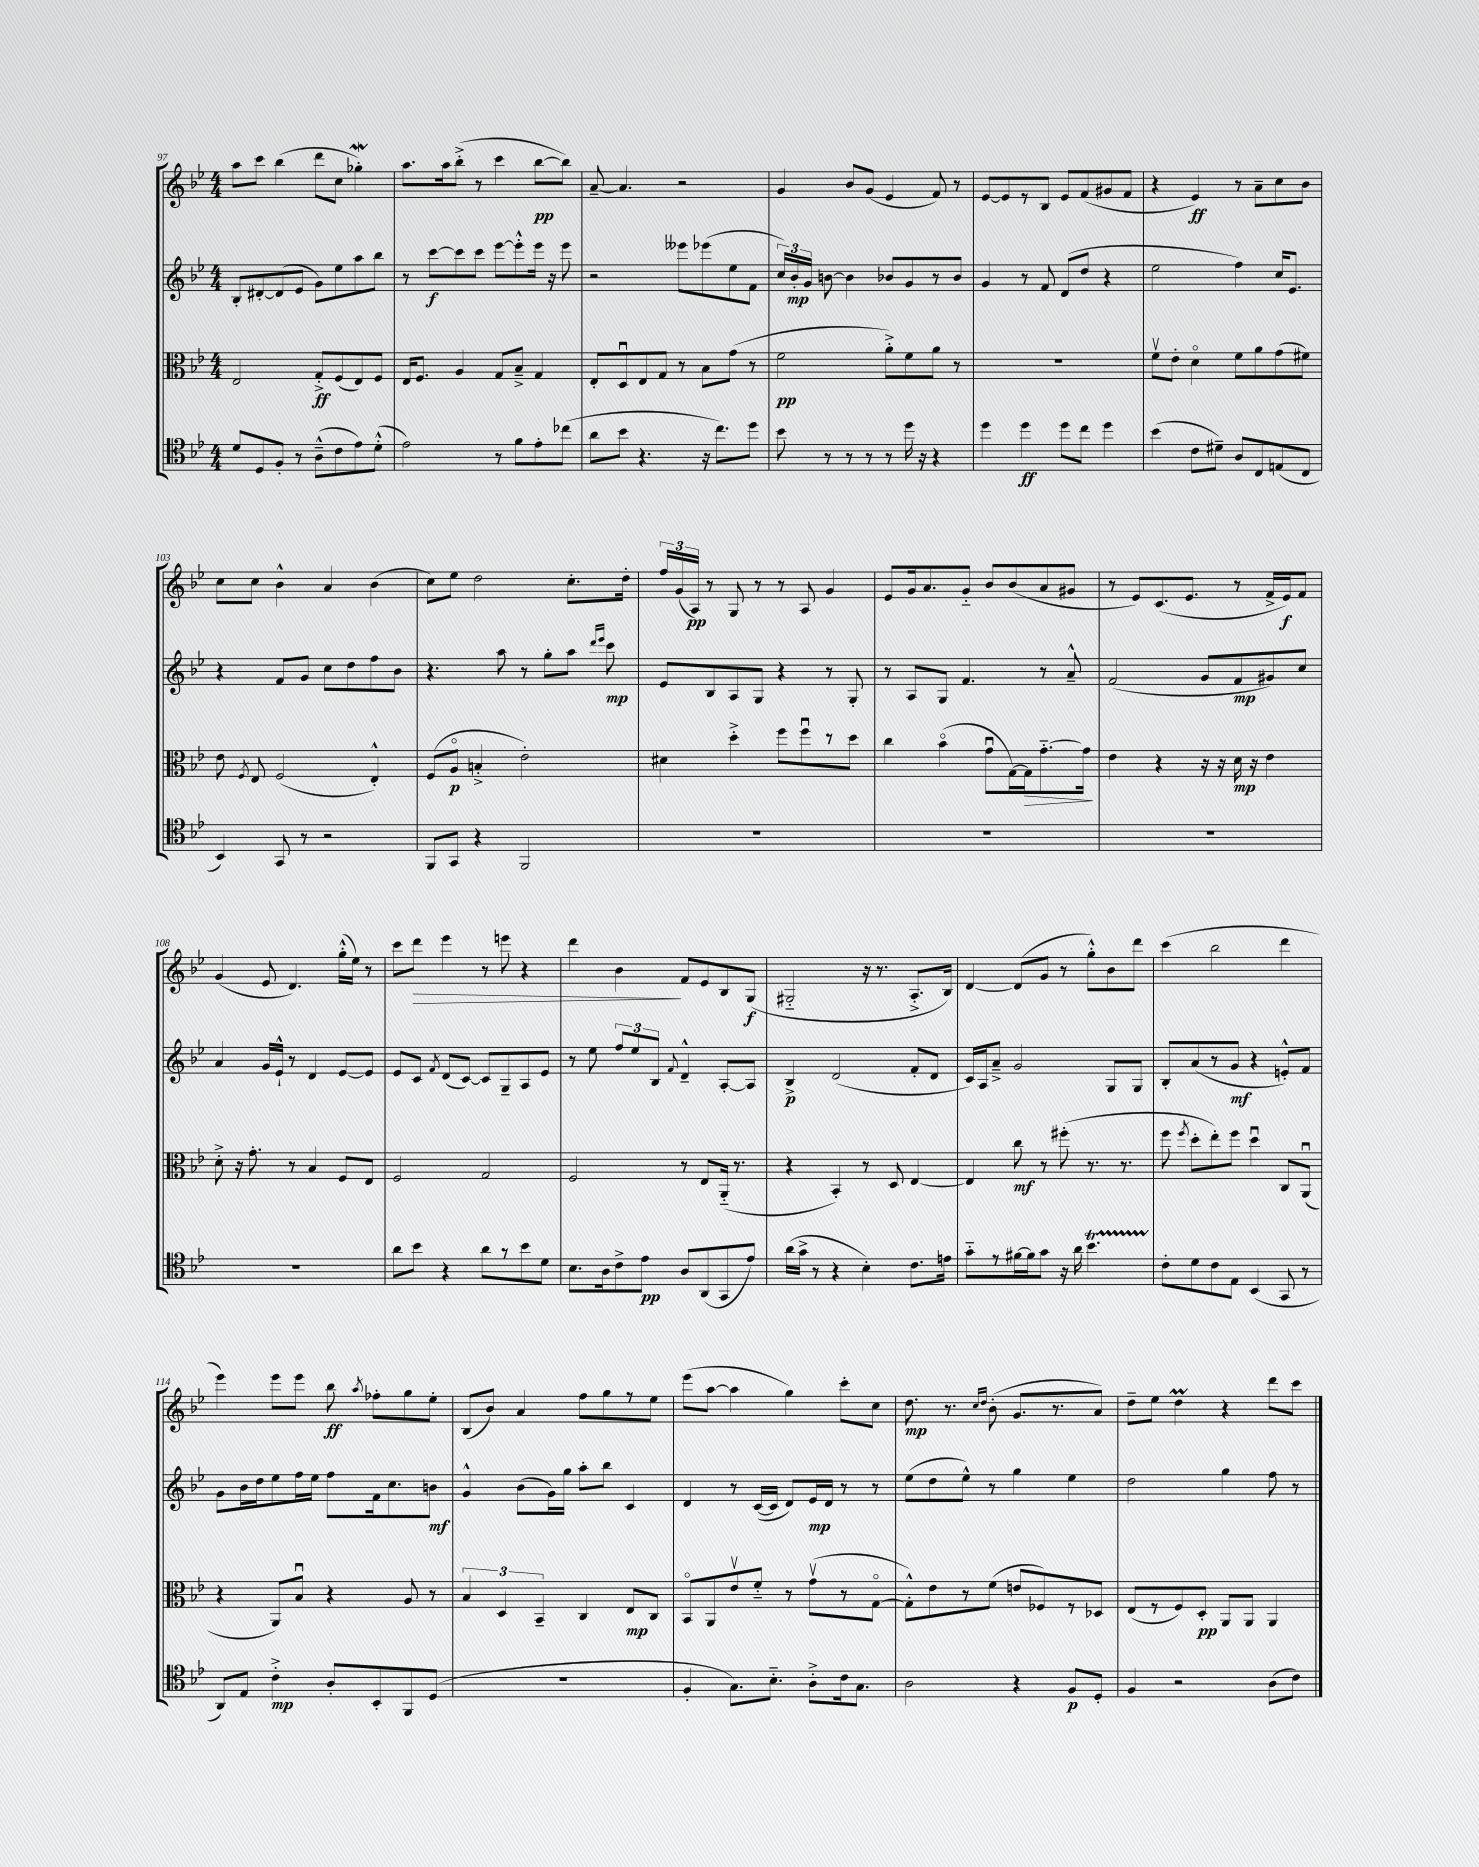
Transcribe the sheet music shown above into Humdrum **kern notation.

**kern	**kern	**kern	**kern
*staff4	*staff3	*staff2	*staff1
*clefC4	*clefC3	*clefG2	*clefG2
*k[b-e-]	*k[b-e-]	*k[b-e-]	*k[b-e-]
*M4/4	*M4/4	*M4/4	*M4/4
8d	2E-	8B-'	8aa
8D	.	[8d#'	8ccc
8F'	.	(8d#]	(4bb-
8r	.	8e-	.
(8A~^^	8G'^	8g)	8ddd
8c	(8F	8ee-	8cc
8e-)	8E-)	8aa	4gg-')
(8d'^^	8F	8bb-	.
=	=	=	=
2e-)	16E-	8r	8.aa
.	8.F	.	.
.	.	[8ccc	.
.	.	.	16aa
.	4A	8ccc]	(8bb-'^
.	.	8ccc	8r
8r	8G	[8eee-	4ccc
8f	8B-~^	8eee-'^^]	.
8e-'	4G	16eee-	[8bb-
.	.	16r	.
(8cc-	.	8eee-	8bb-])
=	=	=	=
8a	8E-'	2r	[8a~
8b-	8Du	.	4.a]
4.r	8E-	.	.
.	8G	.	.
.	8r	8eee--	2r
16r	8B-	(8eee-	.
8.cc)	.	.	.
.	(8g	8ee-	.
8dd	8r	8f	.
=	=	=	=
8b-	2f	24cc)	4g
.	.	24b-'	.
.	.	24g	.
8r	.	[8b	.
8r	.	4b]	8b-
8r	.	.	(8g
8r	8a'^)	8b-	4e-
16dd	8f	8g	.
16r	.	.	.
4r	8a	8r	8f)
.	8r	8b-	8r
=	=	=	=
4dd	1r	4g	[8e-
.	.	.	8e-]
4dd	.	8r	8r
.	.	8f	8B-
8dd	.	(8d	8e-
8cc	.	8dd	(8f
4dd	.	4r	8g#
.	.	.	8f
=	=	=	=
(4b-	8fv	2ee-	4r
.	8e-'	.	.
8c	4do	.	4e-)
8d#~)	.	.	.
8A	8f	4ff)	8r
8C	8a	.	8a~
(8E	(8g	16cc	8cc
.	.	8.e-	.
8C	8f#)	.	8b-
=	=	=	=
4BB-)	8e-	4r	8cc
.	8qF	.	.
.	8E-	.	8cc
8GG	(2F	8f	4b-^^
8r	.	8g	.
2r	.	8cc	4a
.	.	8dd	.
.	4E-'^^)	8ff	(4b-
.	.	8b-	.
=	=	=	=
8FF	(8F	4.r	8cc)
8GG	8Ao	.	8ee-
4r	4B'^	.	2dd
.	.	8aa	.
2FF	2e-')	8r	.
.	.	8gg'	.
.	.	8aa	8.cc'
.	.	16qqddd	.
.	.	16qqeee-	.
.	.	8ccc	.
.	.	.	16dd'
=	=	=	=
1r	4d#	8e-	24ff
.	.	.	(24g
.	.	.	24A)
.	.	8B-	8r
.	4dd'^	8A	8G
.	.	8G	8r
.	8ff	4r	8r
.	8ffu	.	8A
.	8r	8r	4g
.	8dd	8G'	.
=	=	=	=
1r	4cc	8r	8e-
.	.	8A	16g
.	.	.	8.a
.	(4b-o	8G	.
.	.	4.f	8g'~
.	8gu	.	8b-
.	[16G)	.	(8b-
.	16G]	.	.
.	[8.g'~	8r	8a
.	.	8a~^^	8g#
.	16g]	.	.
=	=	=	=
1r	4e-	(2f	8r
.	.	.	8e-)
.	4r	.	(8.c
.	.	.	8.e-
.	16r	8g	.
.	16r	.	.
.	16d	8f	8r
.	16r	.	.
.	4e-	8g#)	16f^
.	.	.	16e-)
.	.	8cc	8f
=	=	=	=
1r	8d'^	4a	(4g
.	16r	.	.
.	8.g'	.	.
.	.	16g	8e-
.	.	16e-`^^	.
.	8r	8r	4.d)
.	4B-	4d	.
.	8F	[8e-	(16gg'^^
.	.	.	16ee-)
.	8E-	8e-]	8r
=	=	=	=
8a	2F	8e-	8ccc
8b-	.	8c	8ddd
.	.	8qf	.
4r	.	(8d	4eee-
.	.	[8c)	.
8a	2G	8c]	8r
8r	.	8G~	8eee
8b-	.	8A	4r
8d	.	8e-	.
=	=	=	=
8.B-	2F	8r	4ddd
.	.	8ee-	.
16A	.	.	.
8c^	.	12ff	4b-
.	.	12ee-	.
8e-	.	.	.
.	.	12B-	.
.	.	8qqf	.
8A	8r	4d~^^	8f
(8AA	8E-	.	8e-
8GG	(16AA'~	[8A'	8B-
.	8.r	.	.
8e-)	.	8A]	(8G
=	=	=	=
(16a	4r	4B-^	2G#'~
16g^	.	.	.
8r	.	.	.
4r	4BB-')	(2d	.
4B-')	8r	.	16r
.	.	.	8.r
.	8D	.	.
8.c	[4E-	8f'	8.A'^
.	.	8d	.
16e	.	.	16B-)
=	=	=	=
8g'~	4E-]	16c)	[4d
.	.	16A	.
8r	.	8a~^	.
[16f#	8cc	2g	(8d]
16f#]	.	.	.
8g	8r	.	8g
16r	(8ff#'	.	8r
16a	.	.	.
4.b-	8.r	.	8gg'^^)
.	.	8G	8b-
.	8.r	.	.
.	.	8G	8ddd
=	=	=	=
8c'	8ff	8B-'	(4ccc
.	8qff	.	.
8d	8dd'	(8a	.
8c	8ee-')	8r	2bb-
8E-	8ff	8g	.
(4BB-	4ddu	4r	.
8GG	8C	8e'^^)	4ddd
8r	(8AAu	8f	.
=	=	=	=
8AA)	4r	8g	4eee-)
8E-	.	16b-	.
.	.	16dd	.
4c'^	8AA)	8ee-	8eee-
.	8B-u	16ff	8eee-
.	.	16ee-	.
8A'	4r	8ff	8bb-
.	.	.	8qaa
8BB-'	.	16f	8ff-'
.	.	8.cc	.
8FF	8A	.	8gg
(8D	8r	8b	8ee-'
=	=	=	=
1r	6B-	4g^^	(8B-
.	.	.	8b-)
.	6D	.	.
.	.	(8b-	4a
.	6BB-~	.	.
.	.	16g)	.
.	.	16gg	.
.	4C	8aa'	8ff
.	.	8bb-	8gg
.	8E-	4c	8r
.	8C	.	8ee-
=	=	=	=
4F'	8BB-o	4d	(8eee-
.	8AA	.	[8aa
8.G)	8e-v	8r	4aa]
.	8f'~	([16c	.
8.B-'~	.	16c]	.
.	8r	8d)	4gg)
8A'^	(8gv	16e-	.
.	.	16d	.
16c	8r	8r	8ccc'
8.G	.	.	.
.	[8Go	8r	8cc
=	=	=	=
2A	8G'^^])	(8ee-	8.dd
.	8e-	8dd	.
.	.	.	8.r
.	8r	8ee-^^)	.
.	.	.	16qqcc
.	.	.	16qqdd
.	(8f	8r	(8b-'
4r	8e	4gg	8.g
.	8F-)	.	.
.	.	.	8.r
8F	8r	4ee-	.
8D'	8D-	.	8a)
=	=	=	=
4F	(8E-	2dd	8dd~
.	8r	.	8ee-
2r	8F)	.	4dd
.	8D'	.	.
.	8AA	4gg	4r
.	8AA	.	.
(8A	4AA	8ff	8ddd
8c)	.	8r	8ccc
==	==	==	==
*-	*-	*-	*-
